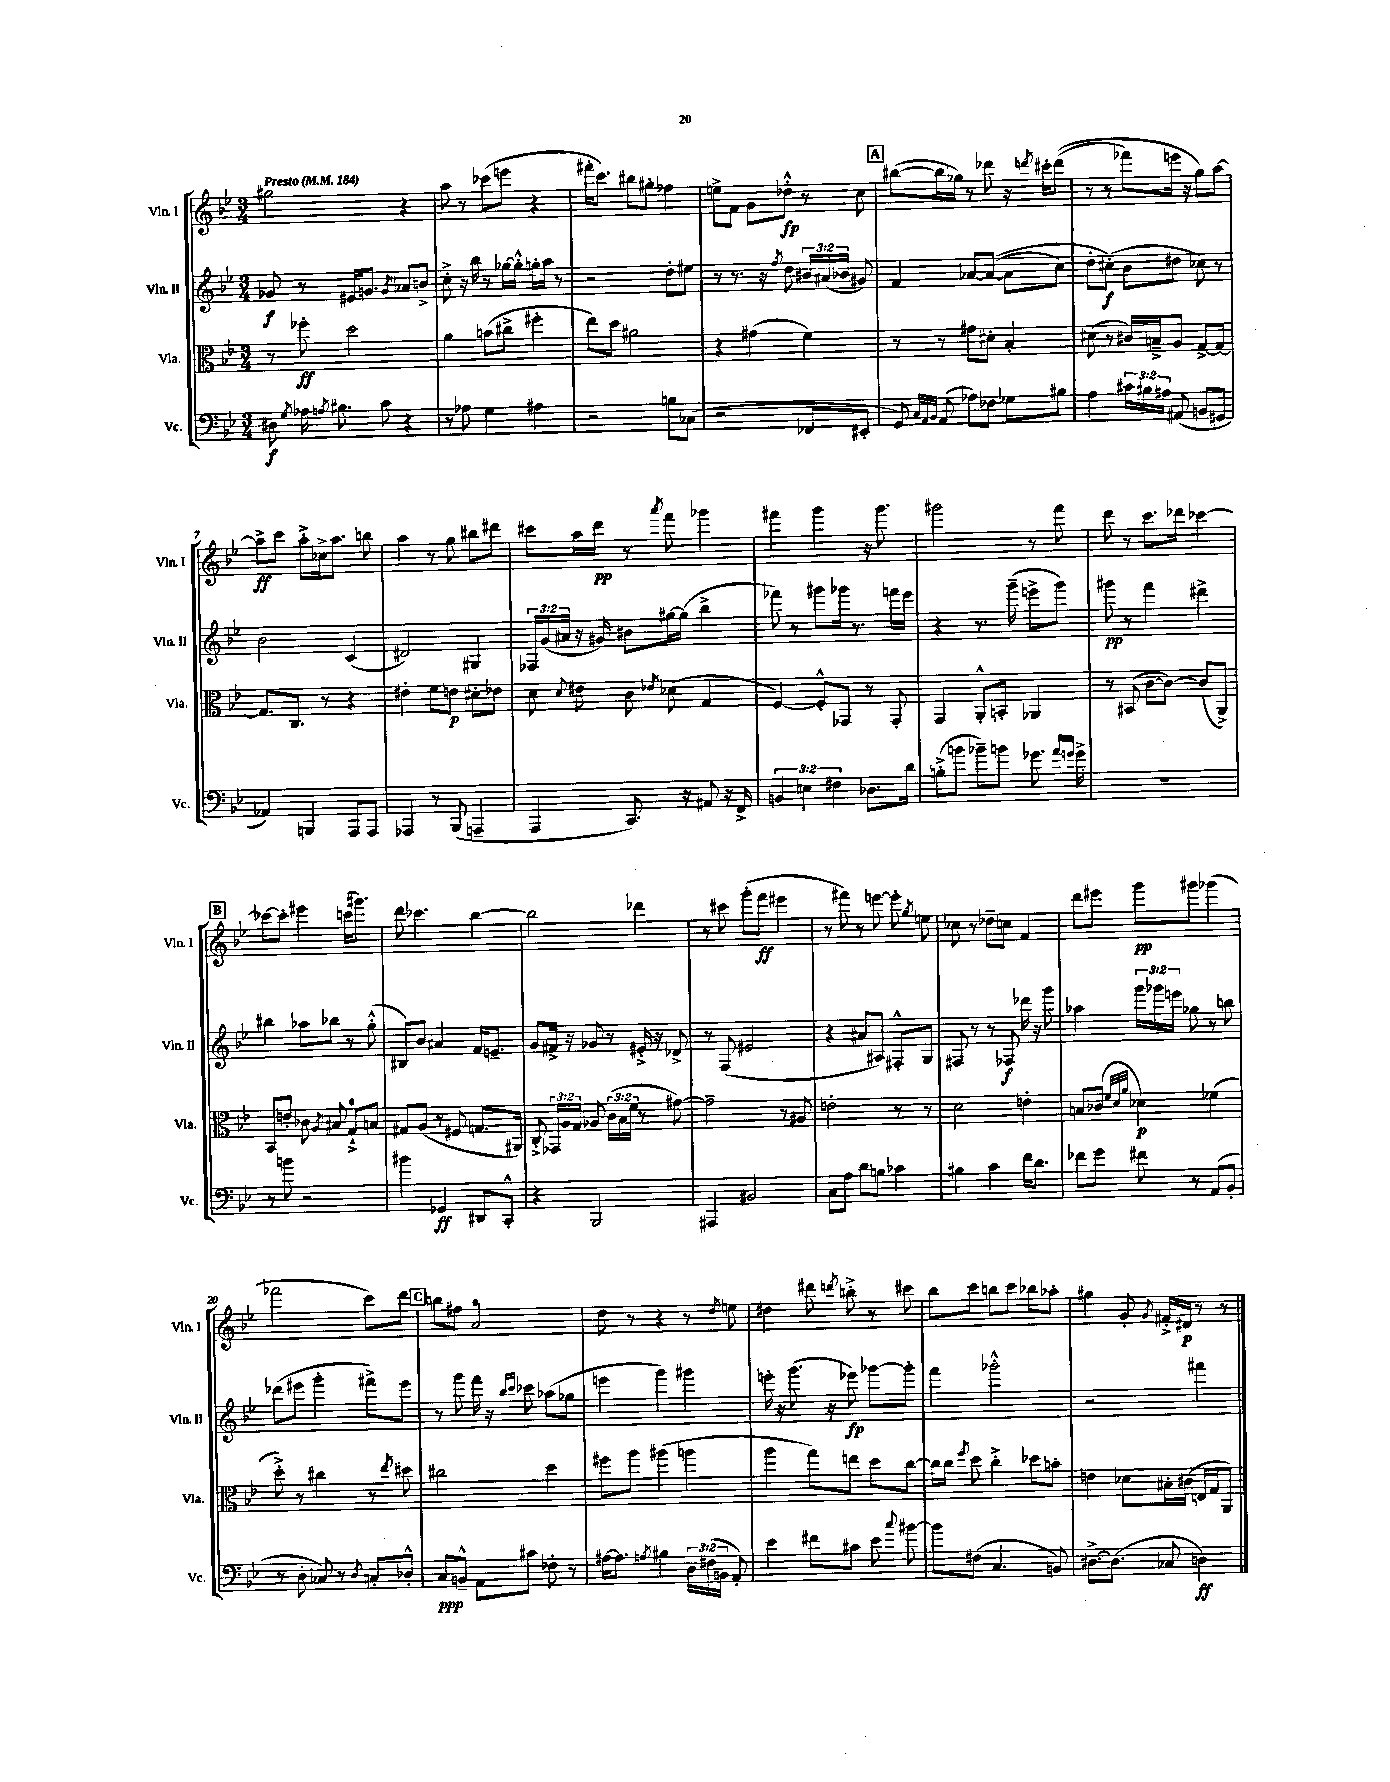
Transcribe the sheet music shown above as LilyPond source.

<<
\new StaffGroup <<
\new Staff = "s0" \with { instrumentName = "Vln. I" shortInstrumentName = "Vln. I" } {
    \clef treble \key bes \major \numericTimeSignature \time 3/4 \tempo "Presto" 4 = 184
    \autoBeamOff gis''2 r4 |
    a''8 r8 ces'''8[( e'''8] r4 |
    fis'''16[-. c'''8.]) bis''8[ gis''8]-. fes''4 |
    e''8[-> f'8] g'8[ des''8]-.-^\fp r8 c''8 |
    \mark \markup { \box "A" } bis''8[~( bis''16 ges''16]) r8 des'''8 r16 \acciaccatura { d'''8 } cis'''16[-. d'''8](\( |
    r8 r8 fes'''8[) e'''16] r16 g''8[\) a''8]~ |
    a''8[->\ff c'''8] a''8[-.-> ces''16-> a''8.] b''8 |
    a''4 r8 g''8 bis''8[ dis'''8] |
    cis'''8[ a''16 d'''16]\pp r8 \acciaccatura { a'''8 } f'''8 ges'''4 |
    fis'''4 g'''4 r16 g'''8. |
    gis'''2 r8 f'''8 |
    d'''8 r8 c'''8.[ des'''16] ces'''4~ |
    \mark \markup { \box "B" } ces'''8[~ ces'''8]-. eis'''4 c'''16[( gis'''8.]) |
    d'''8 ces'''4. bes''4~ |
    bes''2 des'''4 |
    r8 cis'''8 g'''8[-.( f'''8]\ff eis'''4 |
    r8 fis'''8) r8 e'''8~ e'''8-. \acciaccatura { g''8 } e''8 |
    ces''8 r8 des''8[-- c''8] f'4 |
    d'''8[ eis'''8] g'''8[\pp gis'''8] ges'''4( |
    fes'''2 c'''8[) d'''8] |
    \mark \markup { \box "C" } b''8[ fis''8] a'2-0 |
    d''8 r8 r4 r8 \acciaccatura { d''8 } e''8 |
    dis''4 dis'''8 \acciaccatura { d'''8 } b''8-.-> r8 cis'''8 |
    bes''8[ c'''8] b''8[ c'''8] bes''8[ aes''8]-. |
    gis''4 g'8-. \acciaccatura { g'8 } fis'16[-.-> dis'16]\p r8 r8 \bar "|." |
}
\new Staff = "s1" \with { instrumentName = "Vln. II" shortInstrumentName = "Vln. II" } {
    \clef treble \key bes \major \numericTimeSignature \time 3/4 \override Staff.TupletNumber.text = #tuplet-number::calc-fraction-text
    \autoBeamOff ges'8\f r8 eis'16[ g'8.] \acciaccatura { g'8 } aes'8[ b'8]-> |
    c''8-.-> r16 bes''16 r8 ges''16[~ ges''16]-.-^ g''16[-. a''16] r8 |
    r2 d''8[-. eis''8] |
    r8 r8. r16 \acciaccatura { f''8 } d''8 \tuplet 3/2 { bis'16[ ais'16( bes'16] } gis'8) |
    \mark \markup { \box "A" } f'4 aes'8[~ aes'8]~(\( aes'8[ c''8]) |
    d''8[-. cis''8]-.\f(\) bes'8[ dis''8] ces''8) r8 |
    bes'2 c'4( |
    dis'2) gis4 |
    \tuplet 3/2 { fes16[ g'16( ais'16] } r16 gis'16) bis'8[ gis''16~ gis''16]( bes''4-> |
    fes'''8) r8 gis'''8[ ges'''16] r8. f'''16[ ees'''16] |
    r4 r8. g'''16--( e'''8[-> g'''8]) |
    gis'''8\pp r8 f'''4 dis'''4-> |
    \mark \markup { \box "B" } bis''4 aes''8[ bes''8] r8 g''8-.-^( |
    bis8[) bes'8] ais'4 f'16[ e'8.]-- |
    g'8[ fis'16]-> r16 ges'8 r8 eis'16-.-> r16 des'8-> |
    r8 f8( eis'2 |
    r4 ais'8[ ais8]) fis8[-.-^ g8] |
    fis8 r8 r8 fes8\f des'''16 r16 g'''8 |
    aes''4 \tuplet 3/2 { g'''16[ ges'''16 e'''16] } ges''8 r8 b''8 |
    des'''8[( eis'''8] g'''4-. fis'''8[->) eis'''8] |
    \mark \markup { \box "C" } r8 g'''8 f'''16 r16 \grace { bes''16[ c'''16] } ces'''8 aes''8[( ges''8] |
    e'''4 g'''4) gis'''4 |
    e'''16-. r16 g'''8.( r16 ees'''8\fp) ges'''8[~ ges'''8]-. |
    f'''4 ges'''2-.-^ |
    r2 fis'''4 \bar "|." |
}
\new Staff = "s2" \with { instrumentName = "Vla." shortInstrumentName = "Vla." } {
    \clef alto \key bes \major \numericTimeSignature \time 3/4 \override Staff.TupletNumber.text = #tuplet-number::calc-fraction-text
    \autoBeamOff r8 fes''8-.\ff d''2 |
    a'4 b'8[( cis''8]-> fis''4-. |
    ees''8[) d''8] ais'2 |
    r4 gis'4( f'4) |
    \mark \markup { \box "A" } r8 r8 gis'8[ dis'8]-. bes4-. |
    dis'8( r8 cis'16[) b16---> a8] g8[~-> g8]~ |
    g8.[ c8.] r8 r4 |
    eis'4-. f'8[ e'8]\p dis'8[-. ees'8] |
    d'8 \appoggiatura { d'8 } eis'8 c'8 \acciaccatura { ees'8 } des'8( g4 |
    f4~) f8[-.-^ ges,8] r8 ges,8-. |
    g,4 a,8[-.-^ b,8]-. aes,4 |
    r8 bis,8( c'8[~ c'8]~) c'8[( a,8]->) |
    \mark \markup { \box "B" } bes,8[ e'8]-. ces'8 \acciaccatura { a8 } bis8 g8[-0-!-> b8] |
    gis8[ a8]( r8 fis8 g8.[ ais,16]) |
    c8-.-> \tuplet 3/2 { ges,16[ a16 g16] } aes8 \tuplet 3/2 { c'16[( bes16 f'16] } r8 gis'8~) |
    gis'2-- r8 ais8 |
    e'2-. r8 r8 |
    d'2 e'4-. |
    b8[ ces'8]( \grace { f'32[ d'32 a'32] } des'4\p) fes'4( |
    d''8-.->) r8 cis''4 r8 \acciaccatura { ees''8 } dis''8 |
    \mark \markup { \box "C" } cis''2 d''4 |
    fis''8[ a''8] ais''4( a''4 |
    a''4 g''8[) e''8] d''8[ c''8]~ |
    c''16[ c''16] \acciaccatura { f''8 } d''8 c''4-.-> des''8[ b'8]-. |
    e'4 des'8[ bis16-. cis'16]( e16[ g16 a,8]) \bar "|." |
}
\new Staff = "s3" \with { instrumentName = "Vc." shortInstrumentName = "Vc." } {
    \clef bass \key bes \major \numericTimeSignature \time 3/4 \override Staff.TupletNumber.text = #tuplet-number::calc-fraction-text
    \autoBeamOff dis8\f \acciaccatura { g8 } aes16 \acciaccatura { a8 } bis8. c'8 r4 |
    r8 aes8 g4 ais4 |
    r2 b8[ ces8]( |
    r2 fes,8[ eis,8]-. |
    \mark \markup { \box "A" } g,8) \grace { c32[ a,32 bes,32] } a,8( aes8[) fes8] ges8[ bis8] |
    a4 \tuplet 3/2 { cis'16[ bis16 ais16] } ais,8( b,8[ gis,8] |
    aes,4) b,,4 a,,8[ a,,8] |
    aes,,4 r8 bes,,8( a,,4-- |
    a,,4 c,8.) r16 ais,8 r16 f,16-> |
    \tuplet 3/2 { b,4 e4 fis4 } des8.[ d'16] |
    b8[-.->( b'8] bes'8[--) b'8] ges'8. \grace { a'16[ g'16] } g'16-> |
    R2. |
    \mark \markup { \box "B" } r8 b'8 r2 |
    bis'4 ges,4\ff dis,8[ c,8]-.-^ |
    r4 bes,,2 |
    ais,,4 bis,2 |
    c8[ a8] d'8[ b8] ces'4 |
    bis4 c'4 f'16[ d'8.] |
    fes'8[ g'8] fis'8 r8 a,8[( bes,8]-. |
    r8 d8-. ces8) r8 \acciaccatura { d8 } c8[-. des8]-.-^ |
    \mark \markup { \box "C" } c8[\ppp b,8]---^ a,8[ cis'8] fes8-. r8 |
    ais16[~ ais8.] \acciaccatura { a8 } bis4 \tuplet 3/2 { d16[ fis16( b,16] } a,8-.) |
    ees'4 fis'8[ cis'8] ees'8 \appoggiatura { c''8 } bis'8~ |
    bis'8[ fis8]( c4. b,8) |
    dis8.[~-> dis8.]( ces8 d4\ff) \bar "|." |
}
>>
>>
